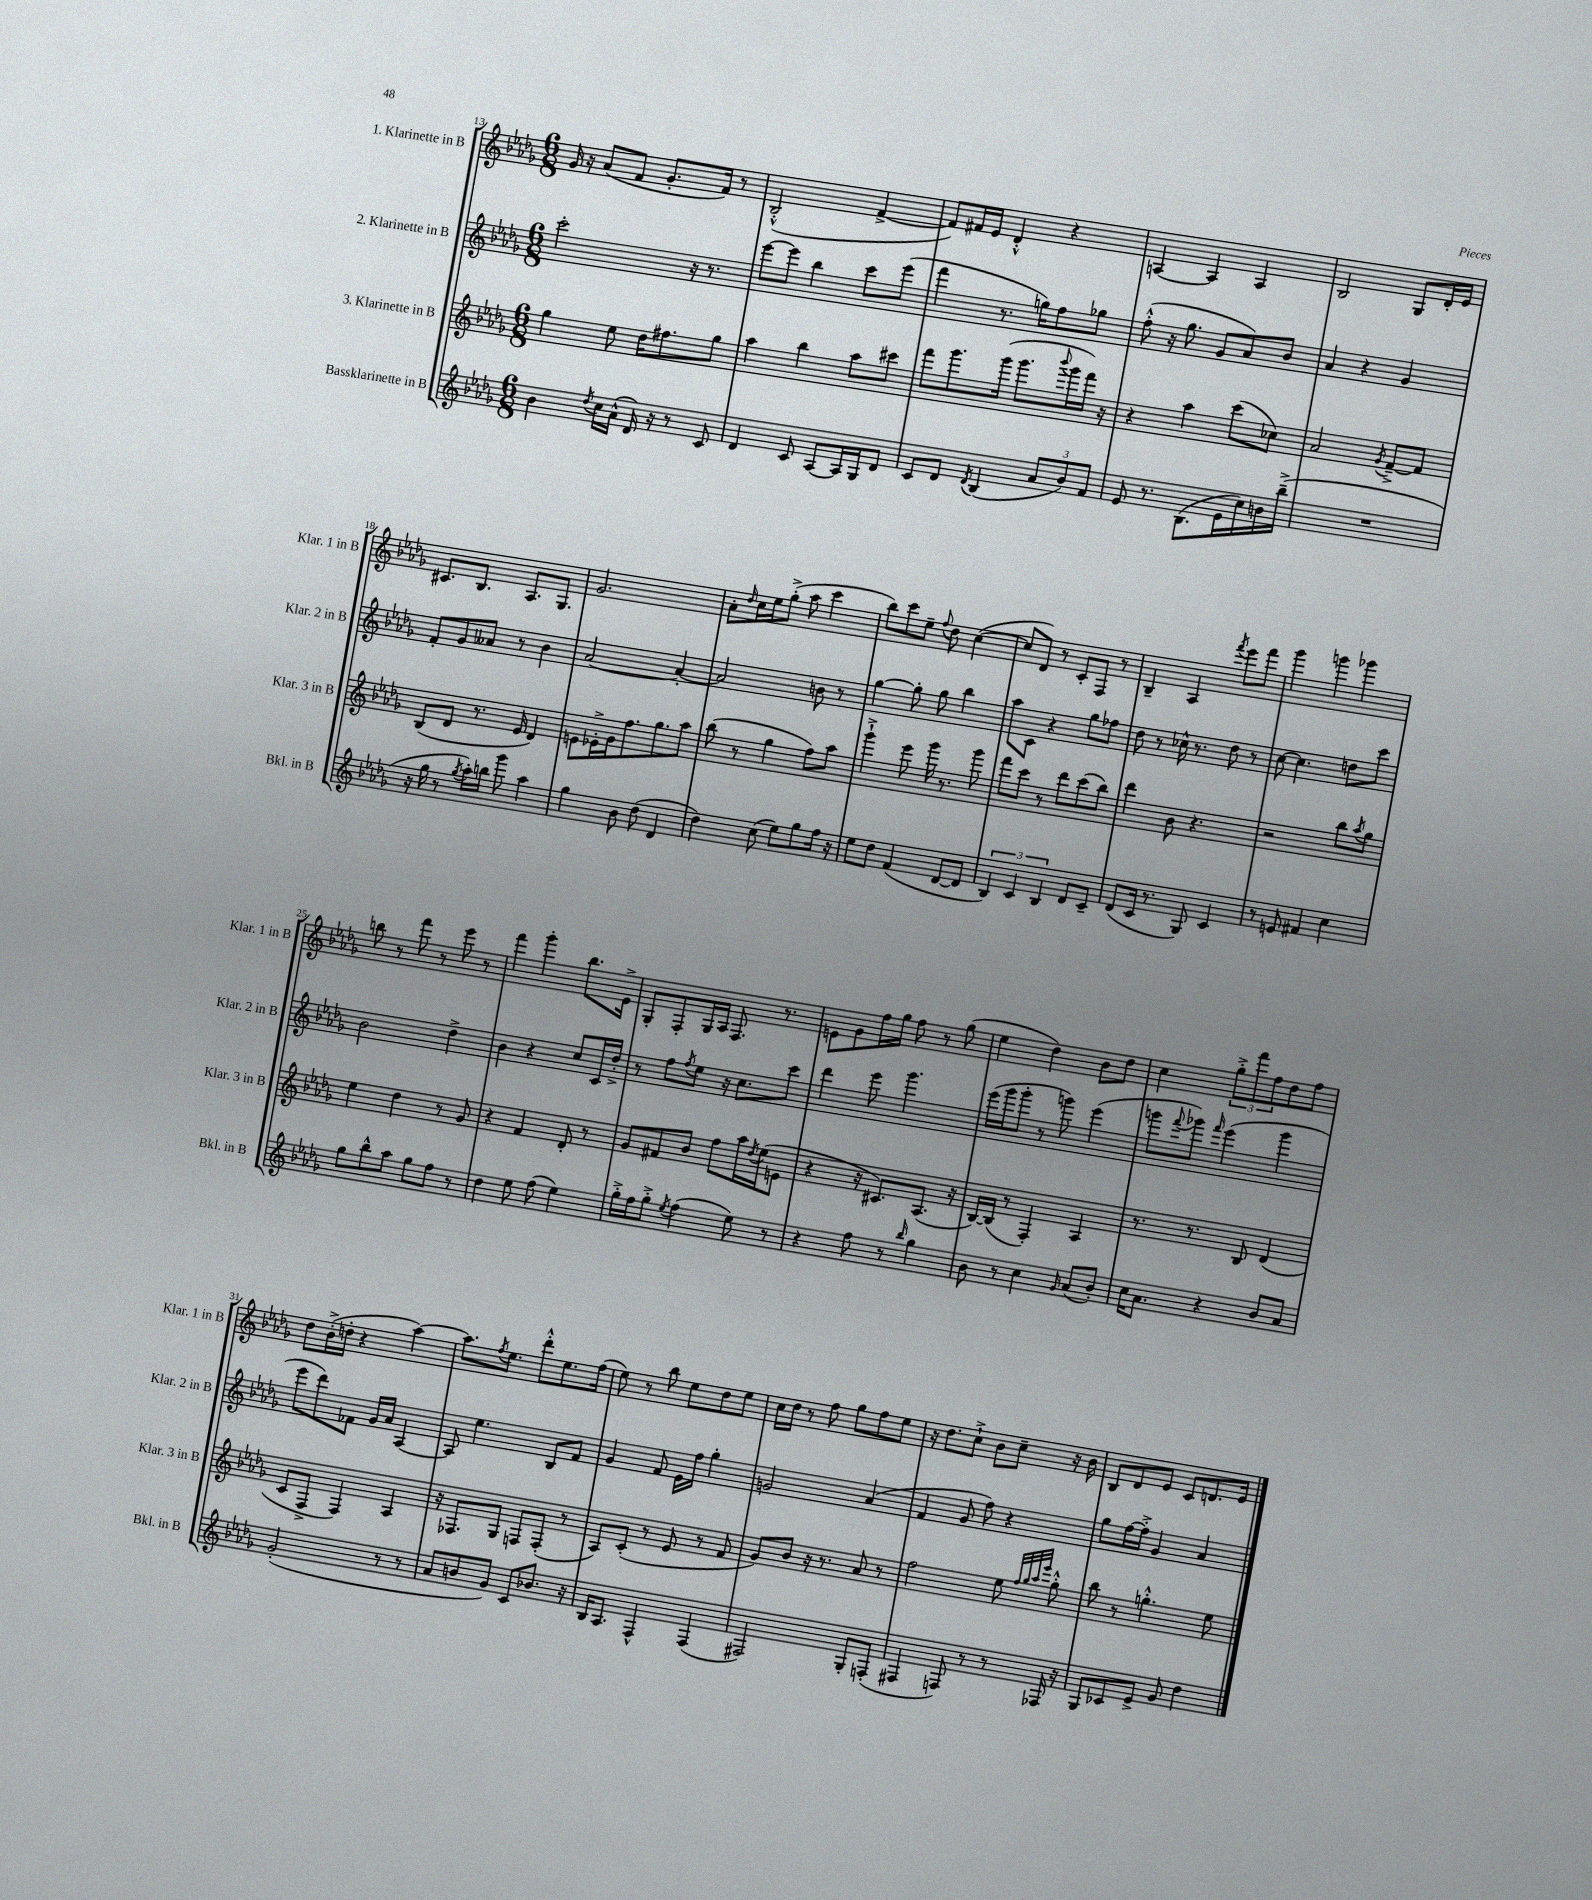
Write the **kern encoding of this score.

**kern	**kern	**kern	**kern
*part4	*part3	*part2	*part1
*staff4	*staff3	*staff2	*staff1
*I"Bassklarinette in B	*I"3. Klarinette in B	*I"2. Klarinette in B	*I"1. Klarinette in B
*I'Bkl. in B	*I'Klar. 3 in B	*I'Klar. 2 in B	*I'Klar. 1 in B
*clefG2	*clefG2	*clefG2	*clefG2
*k[b-e-a-d-g-]	*k[b-e-a-d-g-]	*k[b-e-a-d-g-]	*k[b-e-a-d-g-]
*M6/8	*M6/8	*M6/8	*M6/8
=13	=13	=13	=13
4b-\	4gg-\	2ccc'\	16g-/
.	.	.	16r
.	.	.	(8a-/L
8qdd-/	.	.	.
16cc\LL	8ee-\	.	8f/J
(16a-^^\JJ	.	.	.
16d-/)	16dd-\KL	.	8.g-'/L
16r	8.ff#X\	.	.
8r	.	16r	.
.	.	8.r	16f/Jk)
8c/	8gg-\J	.	8r
=14	=14	=14	=14
4d-/	4aa-\	[8eee-\L	(2B-'^^/
.	.	8eee-\J]	.
8c/	4bb-\	4bb-\	.
[8A-/L	.	.	.
16A-/L]	8aa-\L	8ccc\L	[4f^/
16G-/J	.	.	.
8d-/J	8ccc#X\J	(8eee-\J	.
=15	=15	=15	=15
8c/L	8fff\L	4fff\	8f/L])
8d-/J	8.ggg-\	.	16f#X/L
.	.	.	16e-/JJ
8qd-/	.	.	.
(4B-/	.	8.r	4d-'^^/
.	(16ggg-\Jk	.	.
.	8.ggg-\L	.	.
.	.	16ggn\KL)	.
12a-/L	.	8ff\	4r
.	8qqbbb-/	.	.
.	16ggg-\L	.	.
12b-/)	.	.	.
.	16fff\JJ)	8gg-X\J	.
12f/J	.	.	.
.	16r	.	.
=16	=16	=16	=16
8e-/	4r	(8ff'^^\	[4An/
8.r	.	16r	.
.	.	8.gg-\	.
.	4aa-\	.	4A/]
(8.B-\L	.	.	.
.	.	8g-/L	.
16e-\L	(8ccc\L	8a-/)	4A/
16cc\)	.	.	.
16bn\	8cc-X\J)	8b-/J	.
(16bb-~^\JJ	.	.	.
=17	=17	=17	=17
2.r	2a-/	4a-/	2B-/
.	.	4r	.
.	8qg-/	.	.
.	[8f~^/L	4g-/	8G-/L
.	8f/J]	.	16d-'/L
.	.	.	16e-/JJ
!!LO:LB:g=z
=18	=18	=18	=18
16r	(8B-/L	8f'/L	8.c#X/L
16gg-\	.	.	.
8r	8d-/J	8g-/	.
.	.	.	8.B-/J
8qgg-/	.	.	.
16aa-'\LL)	8.r	8a--X/J	.
16bbn\JJ	.	.	.
8ggg-\	.	8r	8.A-/L
.	16e-/	.	.
4aa-\	4d-/)	4b-\	.
.	.	.	8.G-/J
=19	=19	=19	=19
4gg-\	8en\L	[2a-/	2.g-/
.	16e-X'^\L	.	.
.	16g-\J	.	.
8b-\	8.ff\	.	.
(8dd-\	.	.	.
.	8.gg-\	.	.
4d-/	.	4a-'/_	.
.	8aa-\J	.	.
=20	=20	=20	=20
4dd-\)	(8bb-\	2a-/]	8a-'\L
.	.	.	16qqdd-/
.	8r	.	16cc\L
.	.	.	16ee-\J
(8cc\	4gg-\	.	(8gg-'^\J
8ee-\L)	.	.	8aa-\
8gg-\	8ff\L)	8bn\	4ccc\
16ff\Jk	8aa-\J	8r	.
16r	.	.	.
=21	=21	=21	=21
8ee-\L	4ggg-`^\	[4gg-\	8bb-\L)
8dd-\J	.	.	8ccc\
(4f/	8eee-\	8gg-'\]	8ee-~\J
.	.	.	8qqff/
.	16ggg-\	8gg-\	8dd-\
.	8.r	.	.
[8d-/L	.	4bb-\	([4cc\
8d-/J]	8ggg-\	.	.
=22	=22	=22	=22
6B-/)	8fff\L	8aa-\L	8cc/L]
.	8ccc\J	8c\J	8d-/J)
6c/	.	.	.
.	8r	4r	8r
6B-/	.	.	.
.	8ddd-\L	.	8c'/L
8d-/L	(8ccc\	8gg-\L	8F/J
8c~/J	8bb-\J)	8ff-X\J	8r
=23	=23	=23	=23
(8d-/L	4ddd-\	8dd-\	4B-~/
16c/Jk	.	8r	.
8.r	.	.	.
.	8b-\	16cc-X^^\	4A-/
.	.	8.r	.
8G-/)	4.r	.	.
.	.	.	8qfff/
4c/	.	8dd-\	8eee-\L
.	.	8r	8fff\J
=24	=24	=24	=24
8r	2r	[8cc\	4ggg-\
8en/	.	4.cc\]	.
4f#X/	.	.	4gggn\
4cc\	8bb-\L	8ddn\L	4ggg-X\
.	8qaa-/	.	.
.	8gg-\J	8ccc\J	.
!!LO:LB:g=z
=25	=25	=25	=25
8gg-\L	4ee-\	2b-\	8bbn\
8bb-^^\	.	.	8r
8aa-\J	4dd-\	.	8fff\
8gg-\L	.	.	8r
8ff\J	8r	4dd-^\	8eee-\
8r	8g-/	.	8r
=26	=26	=26	=26
4dd-\	4r	4b-\	4fff\
8ee-\	4f/	4r	4ggg-'\
(8ff\	.	.	.
4ee-\)	8d-'/	8cc/L	8.bb-\L
.	8r	16c/L	.
.	.	16dd-'^/JJ	16e-^\Jk
=27	=27	=27	=27
16gg-'^\LL	8g-/L	8r	8G-'/L
16ff\J	.	.	.
8gg-'^\J	8f#X/	8ff\L	8F'/
8qee-/	.	8qff/	.
(4ff\	8b-/J	8ee-\J	16G-/L
.	.	.	16A-/JJ
.	8ff\L	16r	8.F/
.	.	8.cc\L	.
8ee-\)	16aa-\L	.	.
.	8qdd-/	.	.
.	(16ee-\J	.	8.r
8r	8en\J	8ccc\J	.
=28	=28	=28	=28
4r	4r	4ddd-\	8en\L
.	.	.	8g-\
8ff\	16r	8eee-\	16ff\L
.	8.c#X/L)	.	16gg-\JJ
8r	.	4.ggg-\	8ff\
16qqbb-/	.	.	.
4gg-\	(8.A-/J	.	8r
.	.	.	(8gg-\
.	16r	.	.
=29	=29	=29	=29
8b-\	[16B-/LL)	(16eee-\LL	4ee-\
.	(16B-/JJ]	16ggg-\J	.
8r	8r	8ggg-'\J	.
4cc\	4F'/)	8r	4dd-\)
.	.	8gggn\)	.
16qqg-/	.	.	.
(8a-/L	4A-/	(4eee-\	8b-\L
8b-'/J)	.	.	8dd-\J
=30	=30	=30	=30
16cc\KL	8.r	8gggn\L	4cc\
8.a-\J	.	.	.
.	.	8qqfff/	.
.	.	8ggg-X\J)	.
.	8.r	.	.
.	.	16qqfff/	.
4r	.	(4eee-\	12gg-'^\L
.	.	.	12fff\
.	8B-/	.	.
.	.	.	12ff\
8b-/L	(4d-/	4ggg-\	8dd-\
8a-/J	.	.	8ff\J
!!LO:LB:g=z
=31	=31	=31	=31
(2g-'/	8c/L	8eee-\L	8dd-\L
.	8F^/J	8ddd-\)	(16b-'^\L
.	.	.	16ddn'\JJ
.	4F/)	8f-X\J	4r
.	.	16g-/LL	.
.	.	16a-/JJ	.
8r	4A-/	[4A-/	[4aa-\)
8r	.	.	.
=32	=32	=32	=32
8a-/L	16r	8A-/]	8.aa-\L]
.	8.F-X/L	.	.
8bn/	.	4.ee-\	.
.	.	.	8qff/
.	.	.	8.ee-\J
8g-/J)	8G-/J	.	.
8c/L	8Fn/L	.	8ddd-'^^\L
8.b-X/J	(8F'/J	8B-/L	8.ee-\
.	8r	8f/J	.
16r	.	.	(16ff\Jk
=33	=33	=33	=33
16B-/KL	8A-/L)	4g-/	8ee-\)
8.A-/J	.	.	.
.	(8c'/J	.	8r
4F^^/	8r	8f/	8bb-\
.	8e-/	16e-\LL	8ee-\L
.	.	16ff\JJ	.
(4F/	8r	4gg-'\	8dd-\
.	8f/	.	8ee-\J
=34	=34	=34	=34
2F#X/)	8g-/L)	2gn/	16cc\LL
.	.	.	16dd-\JJ
.	8b-/J	.	8r
.	16r	.	8ff\
.	8.r	.	.
.	.	.	8gg-\L
8G-'/L	8a-/	(4a-/	8ff\
(8Fn'/J	8r	.	8ee-\J
=35	=35	=35	=35
4F#X/	2ff\	4f/	16r
.	.	.	8.dd-\L
8Fn/)	.	8g-/	8cc`^\J
8r	.	8ff\)	8b-\L
8r	8ee-\	4r	8cc~\J
.	32qqff/LLL	.	.
.	32qqgg-/	.	.
.	32qqaa-/	.	.
.	32qqeee-/JJJ	.	.
16F-X/	8gg-'^^\	.	16r
16r	.	.	16b-\
=36	=36	=36	=36
8G-/L	8bb-\	8gg-\L	8B-/L
8c-X/	8r	[16ff\L	8d-/
.	.	16ff'^\JJ]	.
8e-^/J	4.ggn'^^\	4g-/	8e-/J
8g-/	.	.	8c/L
4dd-\	.	4a-/	8.dn/
.	8ee-\	.	.
.	.	.	16e-/Jk
==	==	==	==
*-	*-	*-	*-
